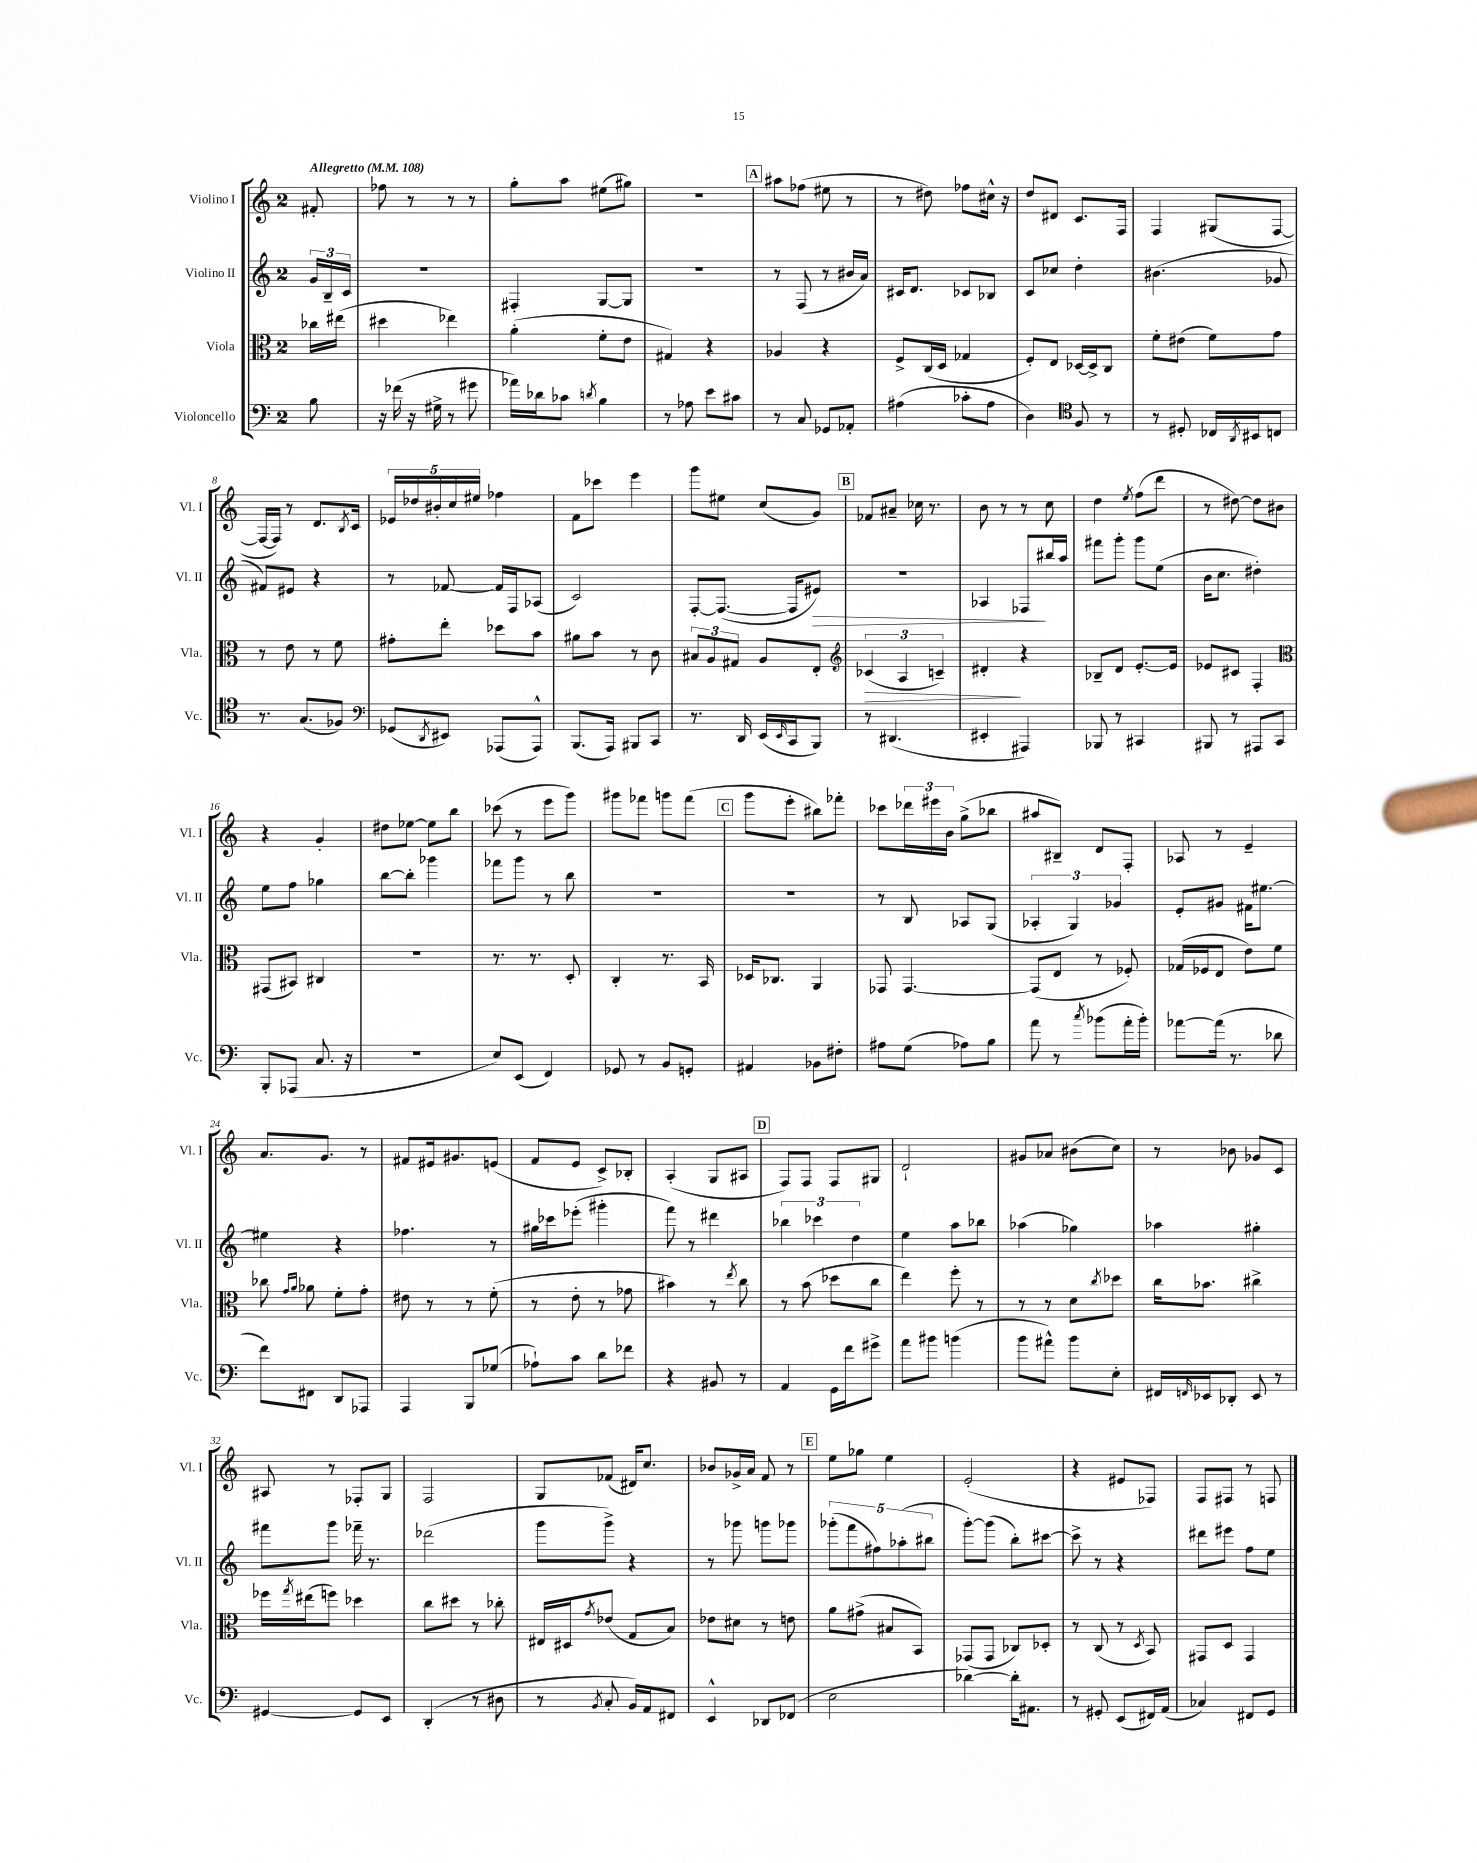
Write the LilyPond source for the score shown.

<<
\new StaffGroup <<
\new Staff = "s0" \with { instrumentName = "Violino I" shortInstrumentName = "Vl. I" } {
    \clef treble \key c \major \once \override Staff.TimeSignature.style = #'single-digit \time 2/4 \partial 8 \tempo "Allegretto" 4 = 108
    fis'8-. |
    fes''8 r8 r8 r8 |
    g''8-. a''8 eis''8( gis''8) |
    r2 |
    \mark \markup { \box "A" } ais''8 fes''8( eis''8 r8 |
    r8 dis''8) fes''8 cis''16-^ r16 |
    d''8 dis'8 c'8. f16 |
    f4 gis8( f8~ |
    f16~ f16) r8 d'8. \acciaccatura { b8 } c'16 |
    \tuplet 5/4 { ees'16 des''16 bis'16-. c''16 eis''16 } fes''4 |
    f'8 ces'''8 e'''4 |
    g'''8 eis''8 c''8( g'8) |
    \mark \markup { \box "B" } fes'8 ais'8-- ces''16 r8. |
    b'8 r8 r8 c''8 |
    d''4 \acciaccatura { e''8 } f''8( d'''8 |
    r8 dis''8~) dis''8 bis'8 |
    r4 g'4-. |
    dis''8 ees''8~ ees''8 b''8 |
    ces'''8( r8 e'''8 g'''8) |
    gis'''8 fes'''8 g'''8 fes'''8( |
    \mark \markup { \box "C" } g'''8 e'''8-. bis''8) fes'''8-. |
    ces'''8 \tuplet 3/2 { des'''16 eis'''16 b'16 } g''8->( bes''8 |
    ais''8 bis8--) d'8 f8-. |
    aes8 r8 e'4-- |
    a'8. g'8. r8 |
    fis'8 eis'16 gis'8. e'8( |
    f'8 e'8 c'8->) bes8-. |
    a4-.( g8 ais8 |
    \mark \markup { \box "D" } f8) f8 f8 gis8 |
    d'2-! |
    gis'8 aes'8 bis'8( c''8) |
    r8 bes'8 ges'8 c'8 |
    ais8 r8 fes8-. g8 |
    f2 |
    g8 fes'8( dis'16) c''8. |
    bes'8 ges'16-> a'16 f'8 r8 |
    \mark \markup { \box "E" } e''8 ges''8 e''4 |
    e'2-.( |
    r4 eis'8 fes8) |
    f8 fis8 r8 f8 \bar "|." |
}
\new Staff = "s1" \with { instrumentName = "Violino II" shortInstrumentName = "Vl. II" } {
    \clef treble \key c \major \once \override Staff.TimeSignature.style = #'single-digit \time 2/4 \partial 8
    \tuplet 3/2 { g'16 b16-- c'16 } |
    R2 |
    fis4-. g8~ g8 |
    r2 |
    \mark \markup { \box "A" } r8 f8( r8 bis'16 a'16) |
    cis'16 d'8. ces'8 bes8 |
    c'8 ces''8 d''4-. |
    bis'4.( ges'8 |
    fis'8) eis'8 r4 |
    r8 fes'8~ fes'16 f16 aes8( |
    c'2) |
    f8~-. f8.~( f16 eis'8\>) |
    \mark \markup { \box "B" } R2 |
    aes4 fes8\! bis''16 a''16 |
    fis'''8 g'''8-. g'''8 e''8( |
    b'16 c''8. dis''4-.) |
    e''8 f''8 ges''4 |
    b''8~ b''8-. ges'''4 |
    fes'''8 g'''8 r8 b''8 |
    R2 |
    \mark \markup { \box "C" } R2 |
    r8 b8 aes8 g8( |
    \tuplet 3/2 { aes4-. g4) ges'4 } |
    e'8-. gis'8 fis'16 eis''8.~ |
    eis''4 r4 |
    fes''4. r8 |
    gis''16 ces'''16 ees'''8-.( gis'''4-. |
    f'''8) r8 dis'''4 |
    \mark \markup { \box "D" } \tuplet 3/2 { bes''4 ces'''4 d''4 } |
    e''4 a''8 bes''8 |
    aes''4( ges''4) |
    aes''4 gis''4-. |
    fis'''8 g'''8 fes'''16-- r8. |
    des'''2( |
    g'''8 g'''8->) r4 |
    r8 ges'''8 g'''8 ges'''8 |
    \mark \markup { \box "E" } \tuplet 5/4 { ges'''8-.( f'''8 fis''8) aes''8-.( bis''8 } |
    g'''8~-.) g'''8( b''8-.) cis'''8~ |
    cis'''8-> r8 r4 |
    dis'''8 eis'''8 f''8 e''8 \bar "|." |
}
\new Staff = "s2" \with { instrumentName = "Viola" shortInstrumentName = "Vla." } {
    \clef alto \key c \major \once \override Staff.TimeSignature.style = #'single-digit \time 2/4 \partial 8
    ces''16 eis''16( |
    dis''4 ees''4) |
    a'4-.( f'8-. e'8 |
    gis4) r4 |
    \mark \markup { \box "A" } aes4 r4 |
    f8-> c16( d16 ges4 |
    f8-.) e8 des16~ des16-> c8 |
    f'8-. eis'8( f'8) g'8 |
    r8 e'8 r8 f'8 |
    gis'8-. e''8-. des''8 b'8 |
    ais'8 b'8 r8 c'8 |
    \tuplet 3/2 { bis8 a8 gis8 } a8 e8-. |
    \mark \markup { \box "B" } \clef treble \tuplet 3/2 { ces'4\>( a4 c'4--) } |
    dis'4-.\! r4 |
    bes8-- d'8 e'8.~-. e'16 |
    ees'8 cis'8 f4-. |
    \clef alto gis,8( bis,8) cis4 |
    R2 |
    r8. r8. d8-. |
    c4-. r8. b,16 |
    \mark \markup { \box "C" } des16 ces8. a,4 |
    ges,8 ges,4.~ |
    ges,8( e8 r8 fes8-.) |
    ges16( fes16 e8 e'8) f'8 |
    ces''8 \grace { g'16 a'16 } aes'8 f'8-. g'8-. |
    eis'8 r8 r8 f'8-.( |
    r8 e'8-. r8 ges'8 |
    bis'4) r8 \acciaccatura { e''8 } c''8 |
    \mark \markup { \box "D" } r8 b'8( des''8 c''8 |
    e''4) f''8-. r8 |
    r8 r8 d'8 \acciaccatura { c''8 } des''8 |
    c''16 bes'8. cis''4-> |
    fes''16 \acciaccatura { g''8 } eis''16( f''8) des''4 |
    c''8 dis''8 r8 ces''8-. |
    eis16 dis16 \acciaccatura { g'8 } ees'8( g8 b8) |
    ees'8 dis'8 r8 e'8 |
    \mark \markup { \box "E" } a'8 gis'8->( bis8 b,8) |
    ges,8( ges,8 ces8) des8-. |
    r8 c8( r8 \acciaccatura { d8 } b,8) |
    gis,8 d8 gis,4 \bar "|." |
}
\new Staff = "s3" \with { instrumentName = "Violoncello" shortInstrumentName = "Vc." } {
    \clef bass \key c \major \once \override Staff.TimeSignature.style = #'single-digit \time 2/4 \partial 8
    b8 |
    r16 fes'16( r16 gis16-> r8 gis'8 |
    aes'16) des'16 ces'8 \acciaccatura { d'8 } b4 |
    r8 aes8 e'8 cis'8 |
    \mark \markup { \box "A" } r8 c8 ges,8 aes,8-. |
    ais4( ces'8-. ais8 |
    d4) \clef tenor f8 r8 |
    r8 dis8-. ces16 \acciaccatura { a,8 } bis,16 c8 |
    r8. g8.( fes8) |
    \clef bass ges,8( \acciaccatura { d,8 } eis,8) aes,,8( aes,,8-^) |
    b,,8.( a,,16) bis,,8 c,8 |
    r8. d,16 e,16( \grace { e,16 } c,16 b,,8) |
    \mark \markup { \box "B" } r8 dis,4.( |
    eis,4-. ais,,4) |
    bes,,8 r8 cis,4 |
    bis,,8 r8 ais,,8 c,8 |
    b,,8-. aes,,8( c8. r16 |
    r2 |
    e8) e,8( f,4) |
    ges,8 r8 b,8 g,8-. |
    \mark \markup { \box "C" } ais,4 bes,8 fis8-. |
    ais8 g8( aes8) b8 |
    a'8 r8 \acciaccatura { c''8 } bes'8( a'16-. bes'16-.) |
    aes'8~ aes'16( r8. des'8 |
    f'8) fis,8 d,8 aes,,8 |
    a,,4 b,,8 ges8( |
    aes8-!) c'8 d'8 fes'8 |
    r4 bis,8 r8 |
    \mark \markup { \box "D" } a,4 g,16 f'16 gis'8-> |
    a'8 bis'8 b'4( |
    b'8 ais'8-^) b'8 e8-. |
    fis,16 \grace { f,16 } ees,16 des,8-. ees,8 r8 |
    gis,4~ gis,8 e,8 |
    d,4-.( r8 dis8 |
    r8 \acciaccatura { b,8 } c8-. b,16) a,16 fis,8 |
    e,4-^ des,8 fes,8( |
    \mark \markup { \box "E" } e2 |
    des'4~) des'16-. ais,8. |
    r8 gis,8-. e,8( fis,16) a,16( |
    ces4) fis,8 g,8 \bar "|." |
}
>>
>>
